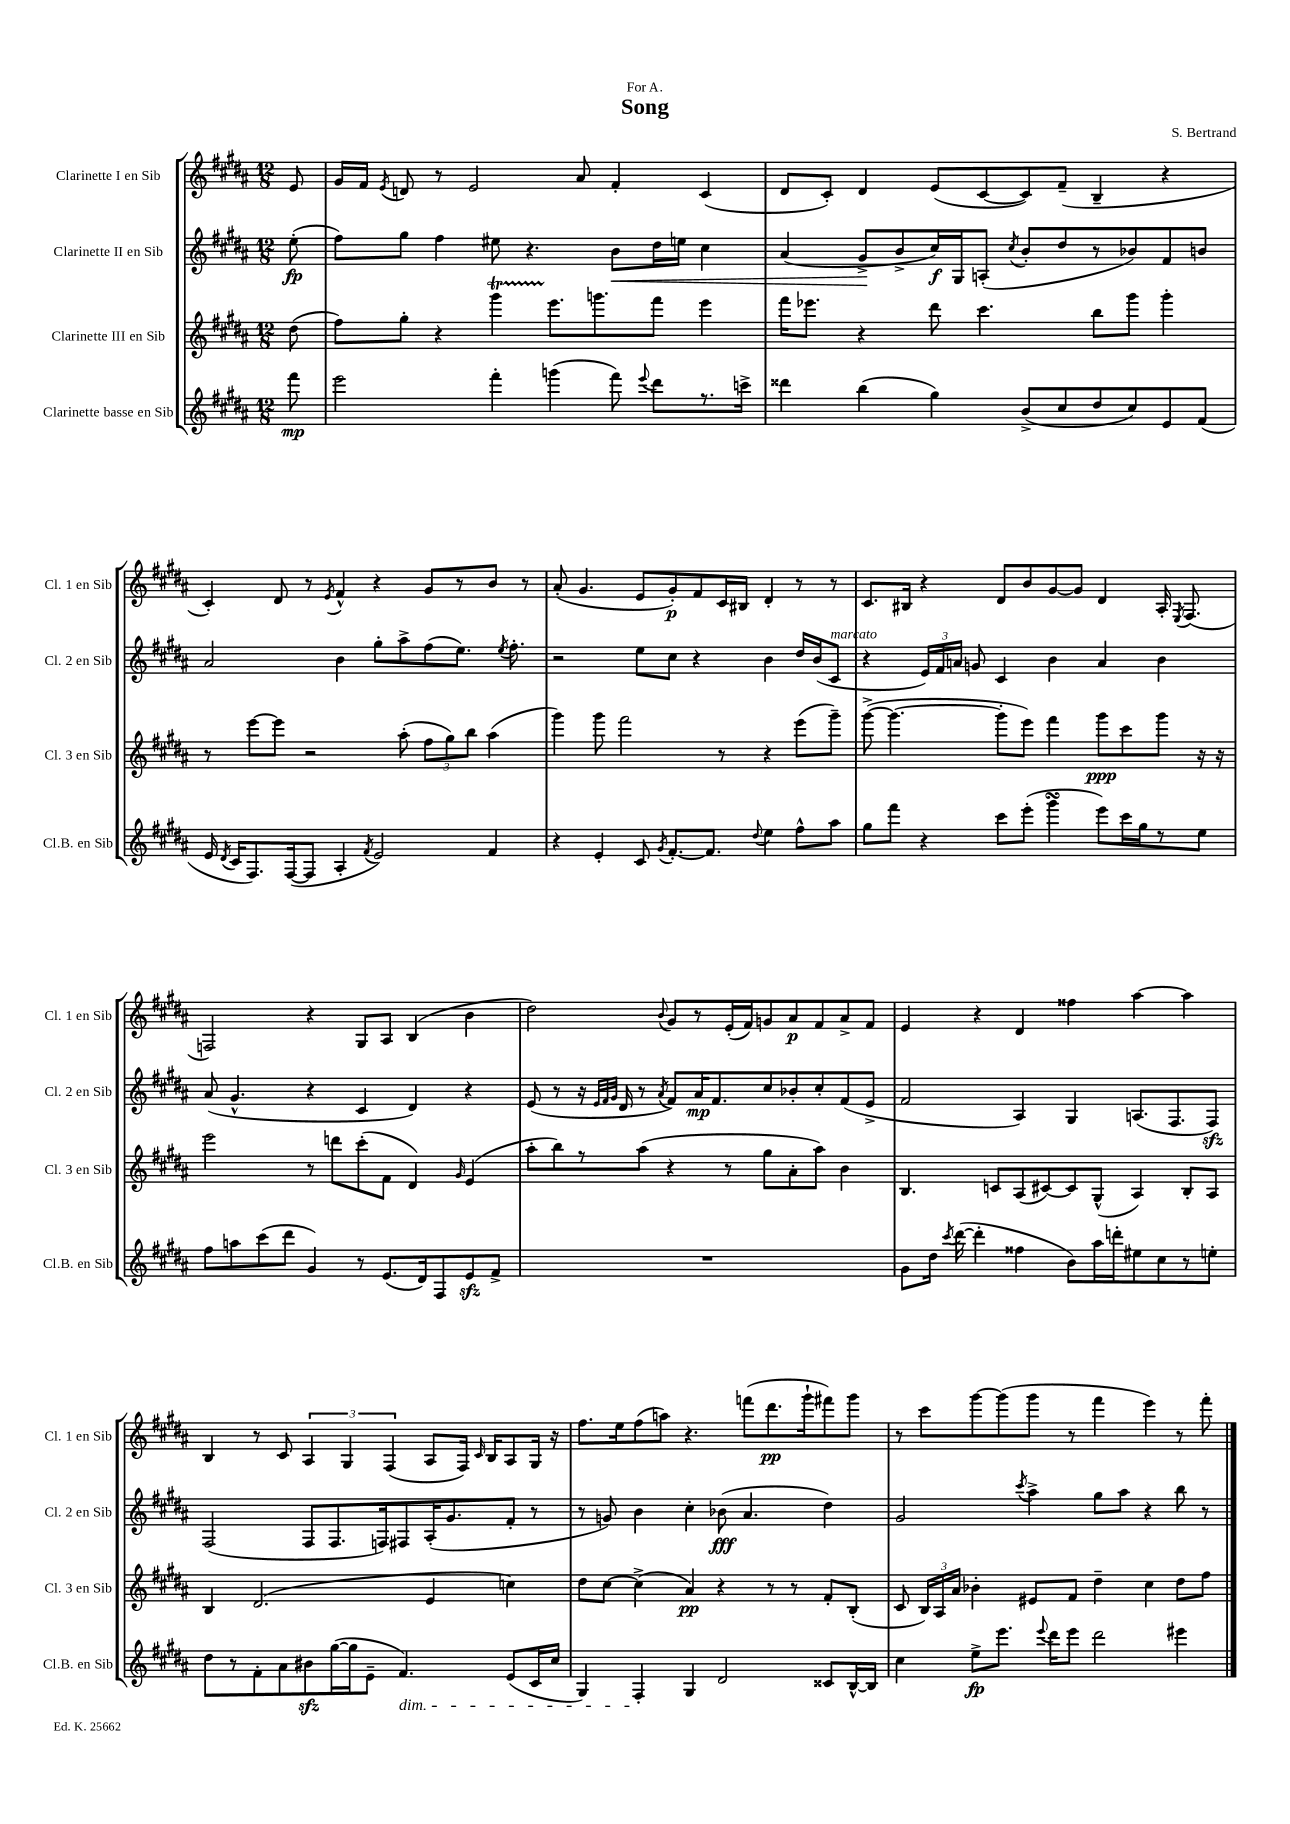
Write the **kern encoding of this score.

**kern	**kern	**kern	**kern
*staff4	*staff3	*staff2	*staff1
*clefG2	*clefG2	*clefG2	*clefG2
*k[f#c#g#d#a#]	*k[f#c#g#d#a#]	*k[f#c#g#d#a#]	*k[f#c#g#d#a#]
*M12/8	*M12/8	*M12/8	*M12/8
8fff#\	(8dd#\	(8ee'\	8e/
=	=	=	=
2eee\	8ff#\L)	8ff#\L)	16g#/LL
.	.	.	16f#/JJ
.	.	.	8qe/
.	8gg#'\J	8gg#\J	8d/
.	4r	4ff#\	8r
.	.	.	2e/
4fff#'\	4ggg#\	8ee#\	.
.	.	4.r	.
(4ggg\	8.eee\L	.	.
.	.	.	8a#/
.	8.ggg\	.	.
8fff#\)	.	8b\L	4f#'/
8qqeee/	.	.	.
8ddd#\L	8fff#\J	16dd#\L	.
.	.	16ee\JJ	.
8.r	4eee\	4cc#\	(4c#/
16ccc^\Jk	.	.	.
=	=	=	=
4ddd##\	16fff#\LK	(4a#/	8d#/L
.	8.eee-\J	.	.
.	.	.	8c#'/J)
(4bb\	4r	8g#^/L	4d#/
.	.	8b^/	.
4gg#\)	8ddd#\	16cc#/L)	(8e/L
.	.	16G#/J	.
.	4.ccc#\	(8A'/J	[8c#/
.	.	8qcc#/	.
(8b^/L	.	8b'/L	8c#/])
8cc#/	.	8dd#/	(8f#~/J
8dd#/	8bb\L	8r	4B~/
8cc#/)	8ggg#\J	8b-/)	.
8e/	4ggg#'\	8f#/	4r
(8f#/J	.	8b/J	.
=	=	=	=
16e/	8r	2a#/	4c#'/)
8qd#/	.	.	.
16c#/LK	.	.	.
8.F#/)	[8eee\L	.	.
.	8eee\]J	.	8d#/
([16F#/k	.	.	.
8F#/]J	2r	.	8r
.	.	.	8qe/
4A#'/	.	4b\	4f#^^/
8qf#/	.	.	.
2e/)	.	8gg#'\L	4r
.	(8aa#'\	8aa#^\	.
.	12ff#\L	(8ff#\	8g#/L
.	12gg#\)	.	.
.	.	8.ee\J)	8r
.	12bb\J	.	.
4f#/	(4aa#\	.	8b/J
.	.	8qee/	.
.	.	8.ff#'\	.
.	.	.	8r
=	=	=	=
4r	4ggg#\)	2r	(8a#'/
.	.	.	4.g#/
4e'/	8ggg#\	.	.
.	2fff#\	.	.
8c#/	.	8ee\L	8e/L
8qg#/	.	.	.
[8.f#'/L	.	8cc#\J	8g#'/)
.	.	4r	8f#/
8.f#/]J	.	.	.
.	8r	.	16c#/L
.	.	.	16B#/JJ
8qqdd#/	.	.	.
4ee\	4r	4b\	4d#'/
8ff#^^\L	(8eee\L	16dd#/LL	8r
.	.	(16b/J	.
8aa#\J	8ggg#~\J)	8c#/J	8r
=	=	=	=
8gg#\L	([8ggg#^\	4r	8.c#/L
8fff#\J	4.ggg#\_	.	.
.	.	.	16B#/Jk
4r	.	24e/LL)	4r
.	.	24f#/	.
.	.	24a/JJ	.
.	.	8g/	.
8ccc#\L	8ggg#'\]L	4c#/	8d#/L
(8eee'\J	8eee\J)	.	8b/
4ggg#\	4fff#\	4b\	[8g#/
.	.	.	8g#/]J
8eee\L)	8ggg#\L	4a/	4d#/
16ccc#\L	8ccc#\	.	.
16gg#\J	.	.	.
8r	8ggg#\J	4b\	16A#'/
.	.	.	8qE/
.	.	.	(8.F#/
8ee\J	16r	.	.
.	16r	.	.
=	=	=	=
8ff#\L	2eee\	(8a#/	2F/)
8aa\	.	4.g#^^/	.
(8ccc#\	.	.	.
8ddd#\J	.	.	.
4g#/)	8r	4r	4r
.	8ddd\L	.	.
8r	(8ccc#'\	4c#/	8G#/L
(8.e/L	8f#\J	.	8A#/J
.	4d#/)	4d#/)	(4B/
16d#/k)	.	.	.
8F#/	.	.	.
.	16qqg#/	.	.
8e/	(4e/	4r	4b\
8f#^/J	.	.	.
=	=	=	=
1.r	8aa#'\L	(8e/	2dd#\)
.	8bb\)	8r	.
.	8r	16r	.
.	.	32qqe/LLL	.
.	.	32qqf#/	.
.	.	32qqg#/JJJ	.
.	.	16d#/	.
.	(8aa#\J	8r	.
.	.	8qa#/	8qqb/
.	4r	8f#/L)	8g#/L
.	.	16a#/K	8r
.	.	8.f#/	.
.	8r	.	(16e'/L
.	.	.	16f#/J)
.	8gg#\L	8cc#/	8g/
.	8a#'\	8b-'/	8a#/
.	8aa#\J)	8cc#'/	8f#/
.	4b\	(8f#/	8a#^/
.	.	8e^/J	8f#/J
=	=	=	=
8g#\L	4.B/	2f#/	4e/
16dd#\Jk	.	.	.
8qccc#/	.	.	.
([16ddd#\	.	.	.
4ddd#'\]	.	.	4r
.	8c/L	.	.
4ff##\	(8A#/	4A#/)	4d#/
.	[8c#/)	.	.
8b\L)	8c#/]	4G#/	4ff##\
16aa#\L	(8G#^^/J	.	.
16ddd'\J	.	.	.
8ee#\	4A#/)	(8.A/L	[4aa#\
8cc#\	.	.	.
.	.	8.F#/	.
8r	8B'/L	.	4aa#\]
8ee'\J	8A#/J	8F#/J)	.
=	=	=	=
8dd#\L	4B/	(2F#/	4B/
8r	.	.	.
8f#'\	(2.d#/	.	8r
8a#\	.	.	8c#/
8b#\	.	8F#/L	6A#/
([16gg#\L	.	8.F#/	.
.	.	.	6G#/
16gg#\]J	.	.	.
8e~\J	.	.	.
.	.	16F/k)	.
.	.	.	(6F#/
4.f#/)	.	8F#/	.
.	4e/	(16A#'/K	8A#/L
.	.	8.g#/	.
.	.	.	16F#/Jk)
.	.	.	16qqc#/
.	.	.	16B/LK
(8e/L	4cc\)	8f#'/J	8A#/
16c#/L	.	8r	16G#/Jk
16cc#/JJ	.	.	16r
=	=	=	=
4G#/)	8dd#\L	8r	8.ff#\L
.	[8cc#\J	8g/)	.
.	.	.	16ee\k
4F#'/	(4cc#^\]	4b\	(8ff#\
.	.	.	8aa\J)
4G#/	4a#/)	4cc#'\	4.r
2d#/	4r	(8b-\	.
.	.	4.a#/	(8fff\L
.	8r	.	8.ddd#\
.	8r	.	.
.	.	.	16ggg#`\k
8c##/L	8f#'/L	4dd#\)	8fff#\)
[16B^^/L	(8B'/J	.	8ggg#\J
16B/]JJ	.	.	.
=	=	=	=
4cc#\	8c#/	2g#/	8r
.	24B/LL)	.	8ccc#\L
.	24A#/	.	.
.	24a#/JJ	.	.
8ee^\L	4b-'\	.	[8ggg#\
8.eee\J	.	.	(8ggg#\]
.	.	8qccc#/	.
.	8e#/L	4aa#^\	8ggg#\J
8qqeee/	.	.	.
16ddd#\LK	.	.	.
8eee\J	8f#/J	.	8r
2ddd#\	4dd#~\	8gg#\L	4fff#\
.	.	8aa#\J	.
.	4cc#\	4r	4eee\)
4eee#\	8dd#\L	8bb\	8r
.	8ff#\J	8r	8fff#'\
==	==	==	==
*-	*-	*-	*-
